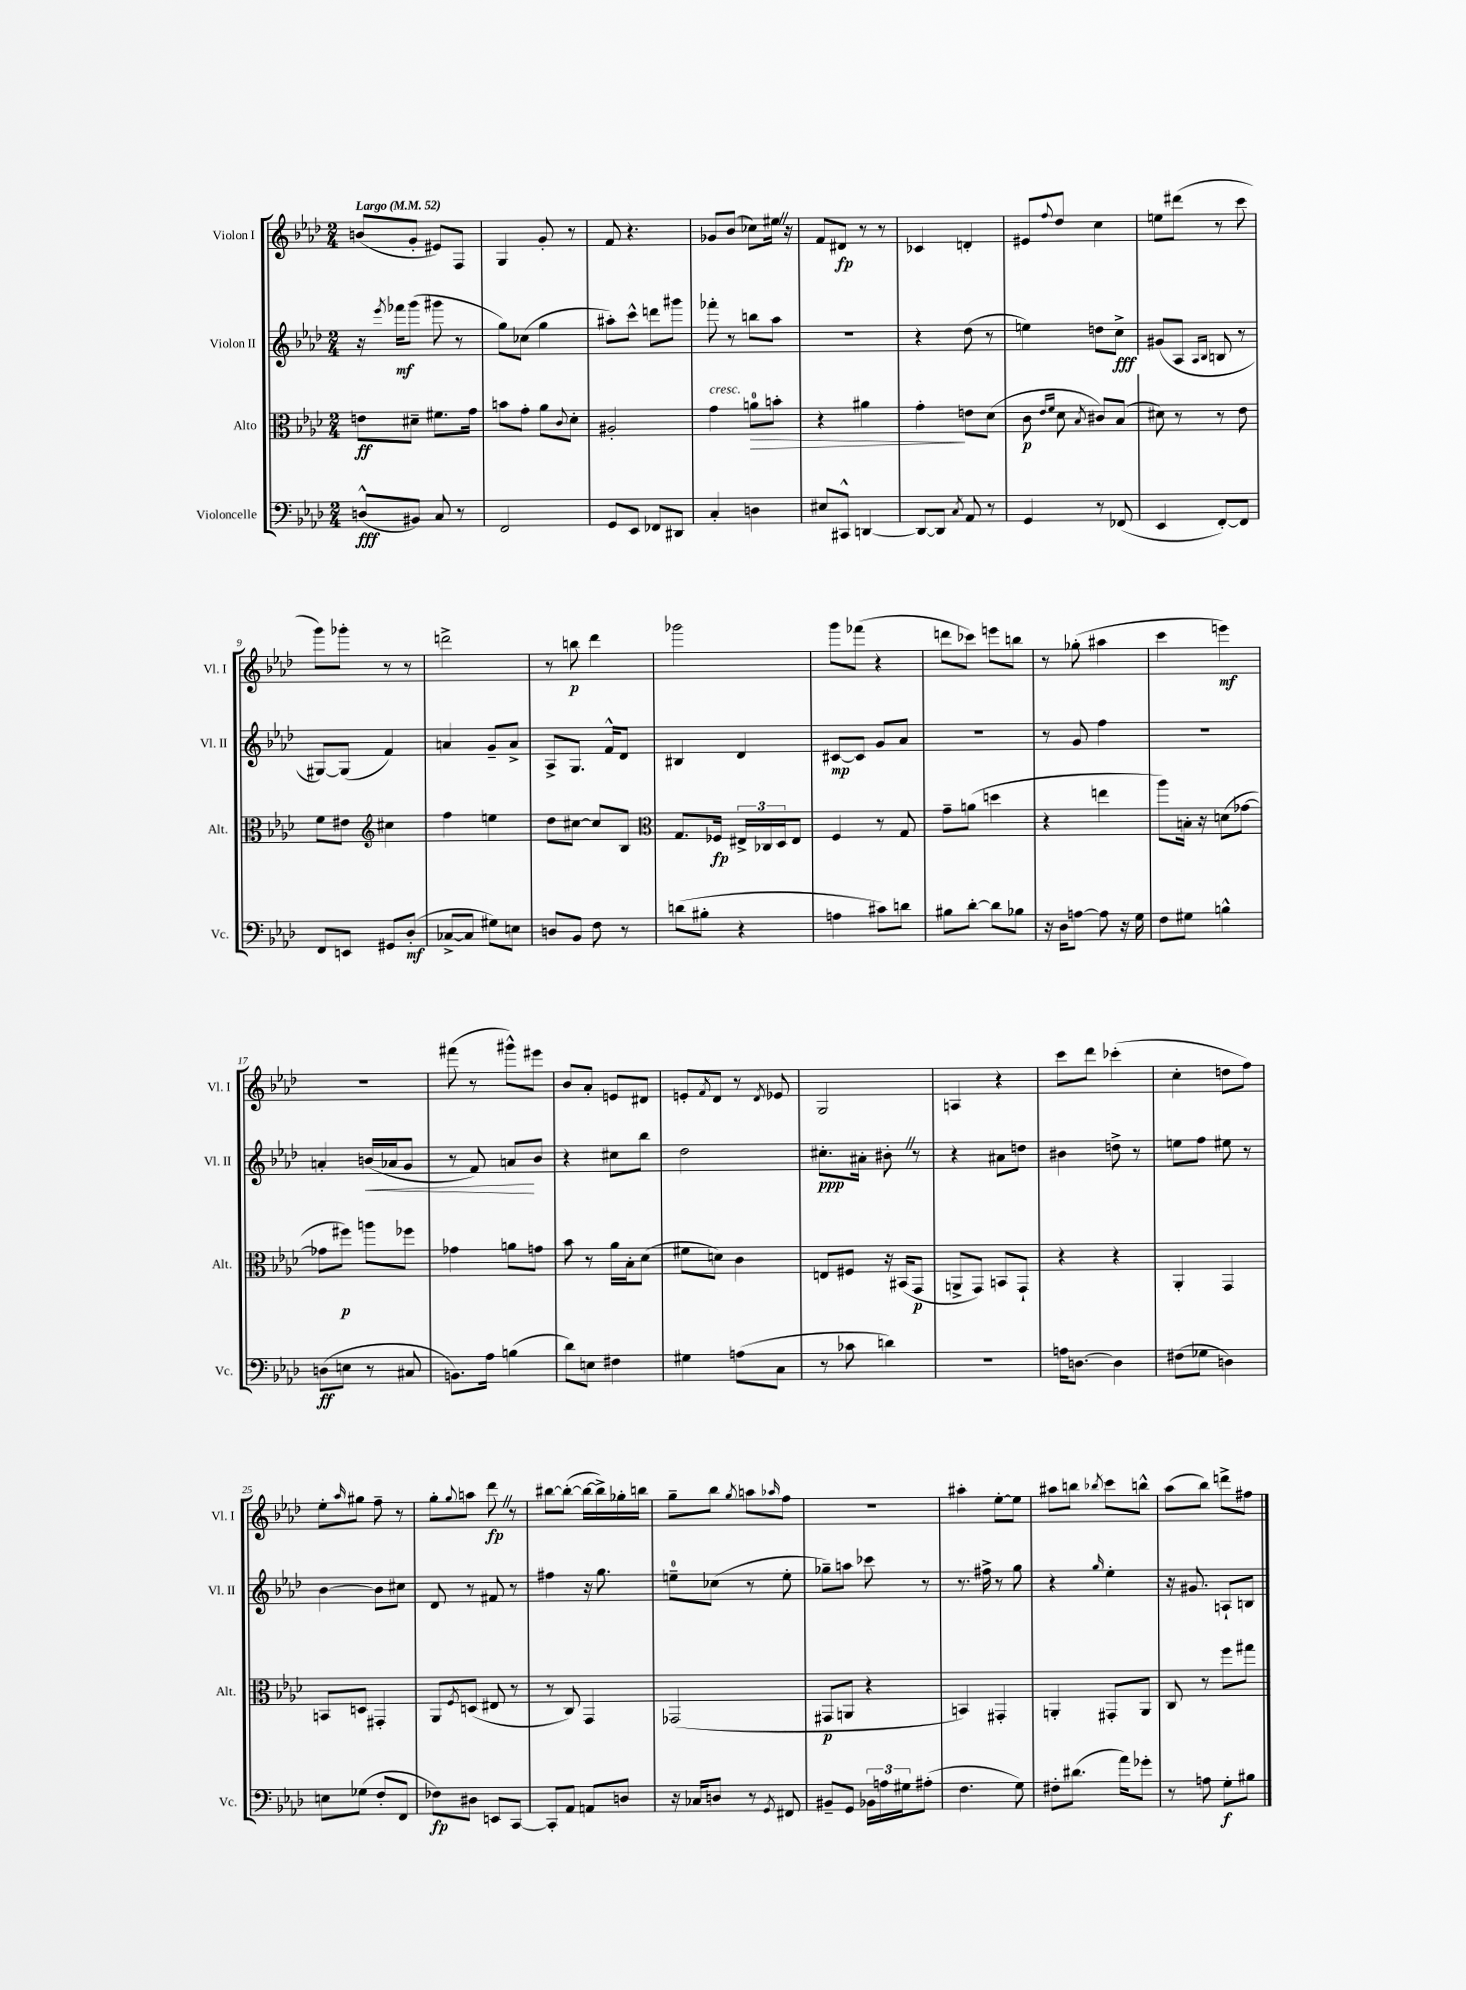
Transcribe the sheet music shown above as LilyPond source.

<<
\new StaffGroup <<
\new Staff = "s0" \with { instrumentName = "Violon I" shortInstrumentName = "Vl. I" } {
    \clef treble \key aes \major \numericTimeSignature \time 2/4 \tempo "Largo" 4 = 52
    b'8( g'8-. eis'8) f8 |
    g4 g'8-. r8 |
    f'8 r4. |
    ges'8 bes'8( ces''8) eis''16 \once \override BreathingSign.text = \markup { \musicglyph "scripts.caesura.straight" } \breathe r16 |
    f'8 dis'8\fp r8 r8 |
    ces'4 d'4-. |
    eis'8 \appoggiatura { f''8 } des''8 c''4 |
    e''8 dis'''8( r8 c'''8 |
    g'''8) ges'''8-. r8 r8 |
    d'''2-> |
    r8 b''8\p des'''4 |
    ges'''2 |
    g'''8 fes'''8( r4 |
    d'''8 ces'''8) e'''8 b''8 |
    r8 ges''8-.( ais''4 |
    c'''4 e'''4\mf) |
    R2 |
    fis'''8( r8 gis'''8-^) eis'''8 |
    bes'8 aes'8-. e'8 dis'8 |
    e'8-. \acciaccatura { f'8 } des'8 r8 \acciaccatura { des'8 } ees'8 |
    g2 |
    a4 r4 |
    c'''8 des'''8 ces'''4-.( |
    c''4-. d''8 f''8) |
    ees''8-. \grace { aes''16 } gis''8 f''8-- r8 |
    g''8-. \appoggiatura { g''8 } a''8 des'''8\fp \once \override BreathingSign.text = \markup { \musicglyph "scripts.caesura.straight" } \breathe r8 |
    bis''8~ bis''8~-.( bis''16~ bis''16->) ges''16-. b''16 |
    g''8-- bes''8 \acciaccatura { g''8 } a''8 \grace { aes''16 } f''8 |
    r2 |
    ais''4-. ees''8~-. ees''8 |
    ais''8 b''8 \acciaccatura { bes''8 } c'''8 b''8-^ |
    aes''8( bes''8) d'''8-> fis''8 \bar "|." |
}
\new Staff = "s1" \with { instrumentName = "Violon II" shortInstrumentName = "Vl. II" } {
    \clef treble \key aes \major \numericTimeSignature \time 2/4
    r16 \acciaccatura { ees'''8 } fes'''16\mf g'''8( gis'''8 r8 |
    g''8) ces''8( g''4 |
    ais''8-.) c'''8-^ d'''8 gis'''8 |
    fes'''8-. r8 b''8 aes''8 |
    r2 |
    r4 des''8( r8 |
    e''4) d''8 c''8->\fff |
    gis'8( aes8 \grace { aes16 bes16 } b8 r8 |
    gis8~) gis8( f'4) |
    a'4 g'8-- a'8-> |
    aes8-> g8. f'16-^ des'8 |
    bis4 des'4 |
    cis'8~\mp cis'8 g'8 aes'8 |
    R2 |
    r8 g'8 f''4 |
    R2 |
    a'4-. b'16\<( aes'16 g'8 |
    r8 f'8) a'8\! bes'8 |
    r4 cis''8 bes''8 |
    des''2 |
    cis''8.-.\ppp ais'16-. bis'8-. \once \override BreathingSign.text = \markup { \musicglyph "scripts.caesura.straight" } \breathe r8 |
    r4 ais'8 d''8 |
    bis'4 d''8-> r8 |
    e''8 f''8 eis''8 r8 |
    bes'4~ bes'8 cis''8 |
    des'8 r8 fis'8 r8 |
    fis''4 r16 g''8. |
    e''8-0-- ces''8( r8 e''8-. |
    ges''8--) a''8 ces'''8 r8 |
    r8. fis''16-> r8 g''8 |
    r4 \grace { g''16 } ees''4-. |
    r16 gis'8. a8-! b8 \bar "|." |
}
\new Staff = "s2" \with { instrumentName = "Alto" shortInstrumentName = "Alt." } {
    \clef alto \key aes \major \numericTimeSignature \time 2/4
    e'8\ff dis'8-- fis'8. g'16 |
    b'8 g'8-. aes'8 \appoggiatura { c'8 } des'8-. |
    ais2-. |
    g'4^\markup { \italic "cresc." } a'8-0\> b'8-. |
    r4 ais'4 |
    g'4-.\! e'8 des'8( |
    c'8\p \grace { ees'16 f'16 } des'8 \acciaccatura { bes8 } cis'8) bes8( |
    dis'8) r8 r8 ees'8 |
    f'8 eis'8 \clef treble cis''4 |
    f''4 e''4 |
    des''8 cis''8~ cis''8 bes8 |
    \clef alto g8. fes16\fp \tuplet 3/2 { eis16-> ces16 des16 } eis8 |
    f4 r8 g8 |
    g'8-- a'8( d''4 |
    r4 e''4 |
    aes''8) b16-. r16 d'8( ges'8~ |
    ges'8 fis''8\p) a''8 fes''8 |
    ges'4 a'8 g'8 |
    bes'8 r8 aes'16 bes16-. des'8( |
    fis'8 d'8) c'4 |
    e8 fis8 r16 bis,16( g,8\p |
    a,8-> g,8) b,8 g,8-! |
    r4 r4 |
    aes,4-. g,4 |
    b,8 d8 gis,4-. |
    aes,8 \acciaccatura { f8 } d8( eis8 r8 |
    r8 c8) g,4 |
    ges,2( |
    gis,8\p a,8 r4 |
    b,4) gis,4-. |
    a,4-. gis,8-. a,8 |
    c8 r8 f''8 gis''8 \bar "|." |
}
\new Staff = "s3" \with { instrumentName = "Violoncelle" shortInstrumentName = "Vc." } {
    \clef bass \key aes \major \numericTimeSignature \time 2/4
    d8-^\fff( bis,8) c8 r8 |
    f,2 |
    g,8 ees,8 fes,8 dis,8 |
    c4-. d4 |
    eis8 cis,8-^ d,4~ |
    d,8~ d,8 \acciaccatura { c8 } aes,8 r8 |
    g,4 r8 fes,8( |
    ees,4 f,8~-.) f,8 |
    f,8 e,8 gis,8 des8-.\mf( |
    ces8~-> ces8 gis8) e8 |
    d8 bes,8 f8 r8 |
    d'8( bis8-. r4 |
    a4 cis'8) d'8 |
    bis8 des'8~-. des'8 bes8 |
    r16 des16 a8~ a8 r16 g16 |
    f8 gis8 b4-^ |
    d8\ff( e8 r8 cis8 |
    b,8.) aes16 b4( |
    des'8) e8 fis4 |
    gis4 a8( c8 |
    r8 ces'8 d'4) |
    R2 |
    a16 d8.~ d4 |
    fis8( ges8 d4) |
    e8 ges8( f8-. f,8 |
    fes8\fp) dis8 e,8 c,8~ |
    c,8-. aes,8 a,8 d8 |
    r16 ces16 d8 r8 \acciaccatura { g,8 } fis,8 |
    bis,8-- g,8 \tuplet 3/2 { bes,16 a16 gis16 } ais8-.( |
    f4. g8) |
    fis8-. dis'8.( aes'16) ges'8-. |
    r8 a8 g8-.\f bis8 \bar "|." |
}
>>
>>
